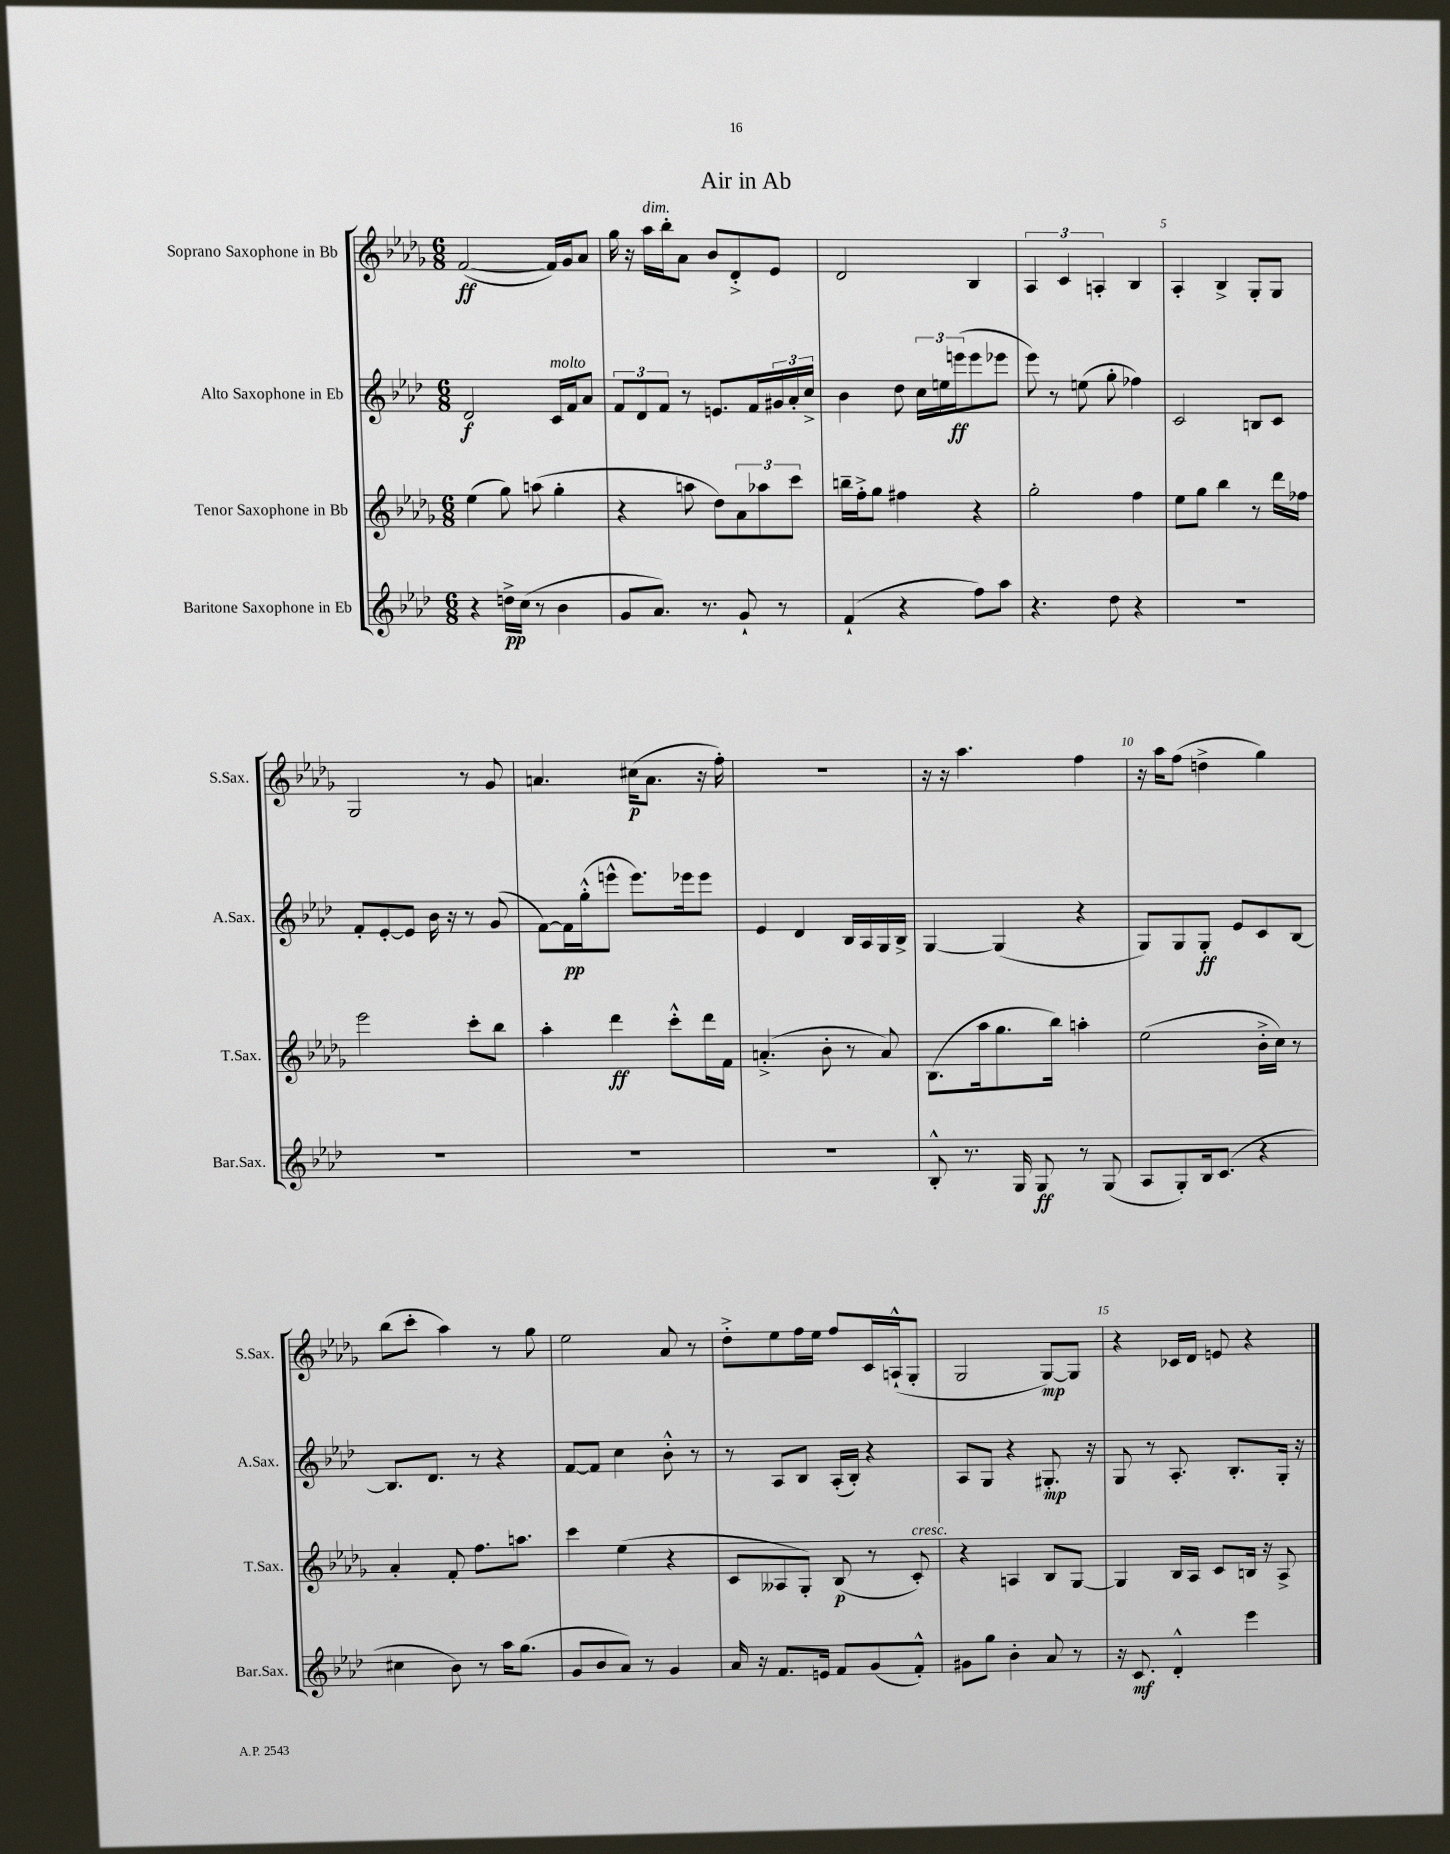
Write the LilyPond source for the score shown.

\header { title = "Air in Ab" }
<<
\new StaffGroup <<
\new Staff = "s0" \with { instrumentName = "Soprano Saxophone in Bb" shortInstrumentName = "S.Sax." } {
    \clef treble \key des \major \numericTimeSignature \time 6/8
    f'2~\ff( f'16) ges'16 aes'8 |
    ges''16 r16 aes''16^\markup { \italic "dim." } bes''16-. aes'8 bes'8 des'8-.-> ees'8 |
    des'2 bes4 |
    \tuplet 3/2 { aes4 c'4 a4-. } bes4 |
    aes4-. bes4-> ges8-. ges8 |
    ges2 r8 ges'8 |
    a'4. cis''16\p( a'8. r16 f''16-.) |
    R2. |
    r16 r16 aes''4. f''4 |
    r16 aes''16 f''8( d''4-> ges''4) |
    bes''8( c'''8-. aes''4) r8 ges''8 |
    ees''2 aes'8 r8 |
    des''8-.-> ees''8 f''16 ees''16 f''8 c'16 a16-!-^( ges8-. |
    ges2 ges8~\mp) ges8 |
    r4 ces'16 des'16 e'8 r4 \bar "|." |
}
\new Staff = "s1" \with { instrumentName = "Alto Saxophone in Eb" shortInstrumentName = "A.Sax." } {
    \clef treble \key aes \major \numericTimeSignature \time 6/8
    des'2\f c'16^\markup { \italic "molto" } f'16 aes'8 |
    \tuplet 3/2 { f'8 des'8 f'8 } r8 e'8. f'16 \tuplet 3/2 { gis'16 aes'16-. c''16-> } |
    bes'4 des''8 \tuplet 3/2 { c''16 e''16 e'''16\ff( } e'''8 ees'''8 |
    ees'''8) r8 e''8( g''8-. fes''4) |
    c'2 b8 c'8 |
    f'8-. ees'8~-. ees'8 bes'16 r16 r8 g'8( |
    f'8~) f'16\pp g''16-.-^( e'''8-^ e'''8.) ees'''16 ees'''8 |
    ees'4 des'4 bes16 aes16 g16 bes16-> |
    g4~ g4( r4 |
    g8) g8 g8-.\ff ees'8 c'8 bes8~ |
    bes8. des'8. r8 r4 |
    f'8~ f'8 c''4 bes'8-.-^ r8 |
    r8 aes8 bes8 aes16-.( bes16-.) r4 |
    aes8 g8 r4 gis8.-.\mp r16 |
    g8 r8 aes8.-. bes8.-. g16-. r16 \bar "|." |
}
\new Staff = "s2" \with { instrumentName = "Tenor Saxophone in Bb" shortInstrumentName = "T.Sax." } {
    \clef treble \key des \major \numericTimeSignature \time 6/8
    ees''4( ges''8) a''8( ges''4-. |
    r4 a''8 des''8) \tuplet 3/2 { aes'8 aes''8 c'''8 } |
    b''16-- f''16-.-> ges''8 fis''4 r4 |
    ges''2-. f''4 |
    ees''8 ges''8 bes''4 r8 des'''16 fes''16 |
    ees'''2 c'''8-. bes''8 |
    aes''4-. des'''4\ff c'''8-.-^ des'''16 f'16 |
    a'4.-.->( bes'8-. r8 a'8) |
    bes8.( aes''16 ges''8. bes''16) a''4-. |
    ees''2( bes'16-.-> c''16) r8 |
    aes'4-. f'8-. f''8. a''8. |
    c'''4 ees''4( r4 |
    c'8 aeses8 ges8-.) bes8\p( r8 c'8-.^\markup { \italic "cresc." }) |
    r4 a4 bes8 ges8~ |
    ges4 bes16 aes16 c'8 b16 r16 aes8-> \bar "|." |
}
\new Staff = "s3" \with { instrumentName = "Baritone Saxophone in Eb" shortInstrumentName = "Bar.Sax." } {
    \clef treble \key aes \major \numericTimeSignature \time 6/8
    r4 d''16->\pp c''16( r8 bes'4 |
    g'8 aes'8.) r8. g'8-! r8 |
    f'4-!( r4 f''8) aes''8 |
    r4. des''8 r4 |
    R2. |
    R2. |
    R2. |
    R2. |
    bes8-.-^ r8. g16 g8\ff r8 g8( |
    aes8 g8-.) bes16 c'8.( r4 |
    cis''4 bes'8) r8 aes''16 g''8.( |
    g'8 bes'8 aes'8) r8 g'4 |
    aes'16 r16 f'8. e'16 f'8 g'8( f'8-.-^) |
    gis'8 g''8 bes'4-. aes'8 r8 |
    r16 c'8.\mf des'4-.-^ ees'''4 \bar "|." |
}
>>
>>
\layout { \context { \Score \override BarNumber.break-visibility = ##(#f #t #t) barNumberVisibility = #(every-nth-bar-number-visible 5) } }
